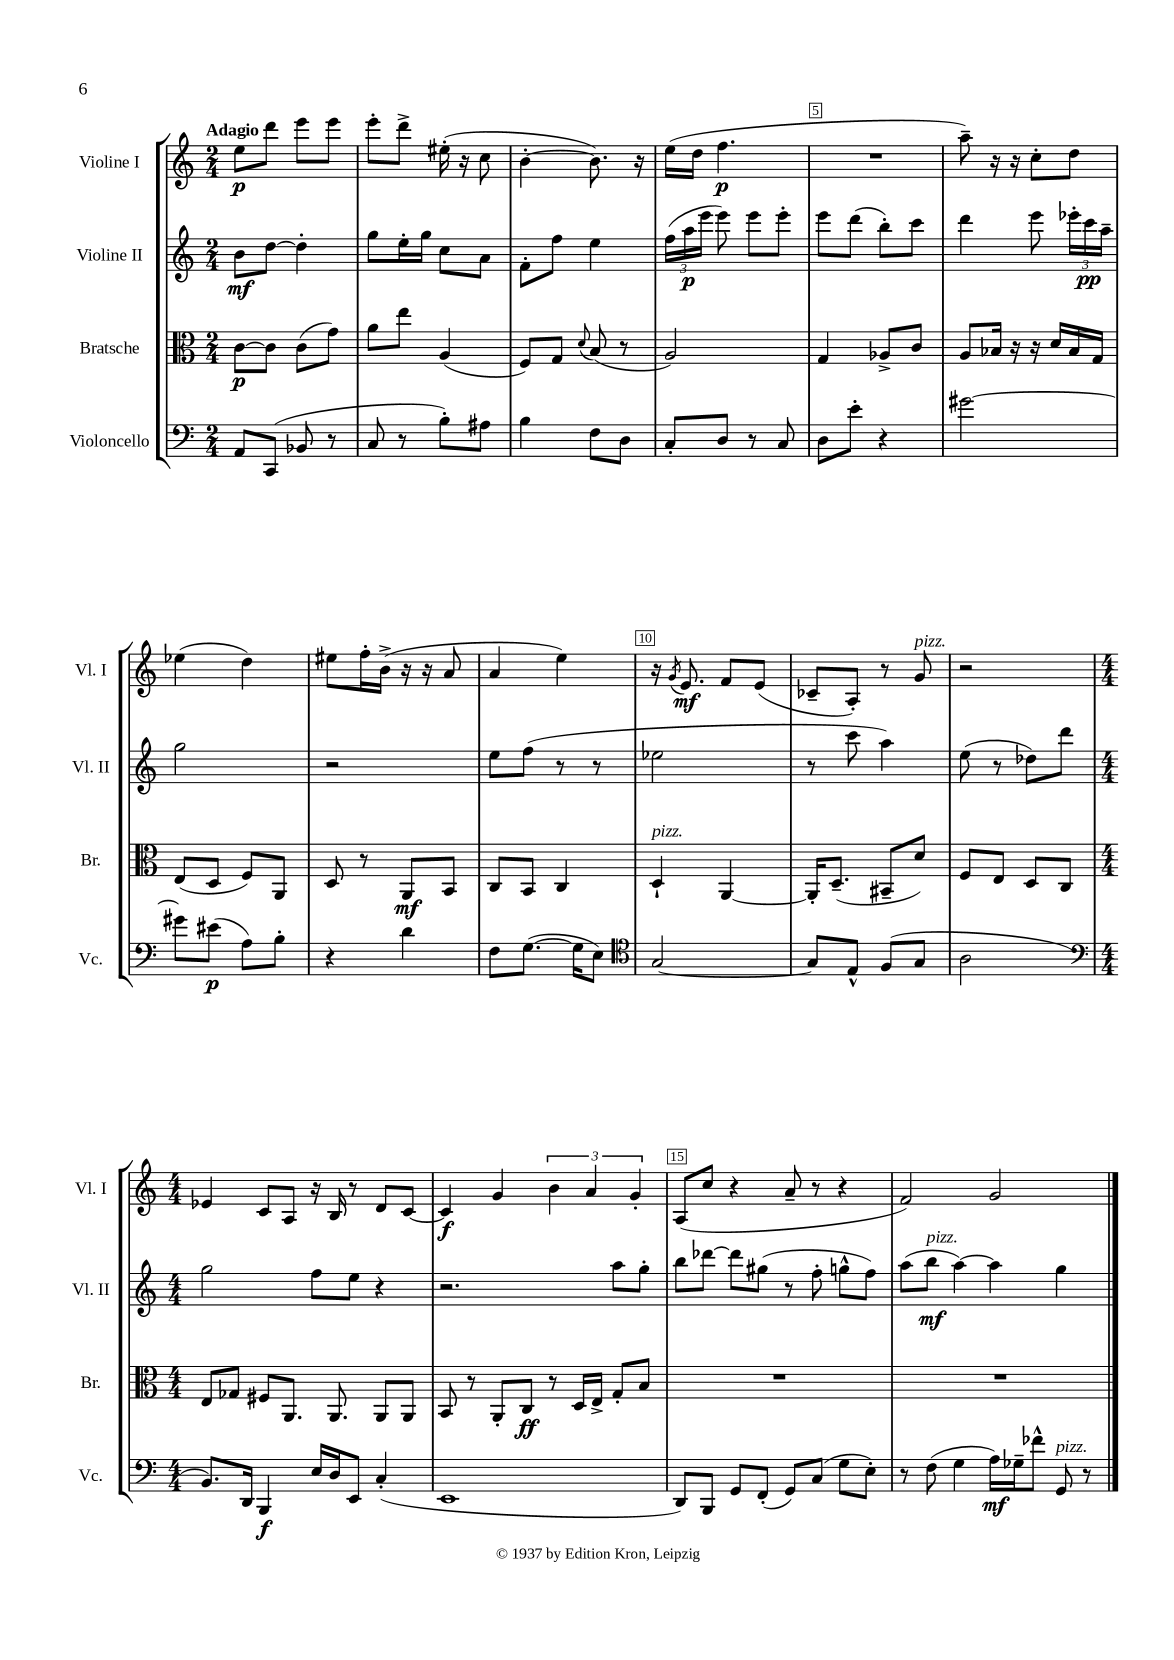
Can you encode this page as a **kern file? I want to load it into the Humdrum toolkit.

**kern	**kern	**kern	**kern
*staff4	*staff3	*staff2	*staff1
*clefF4	*clefC3	*clefG2	*clefG2
*k[]	*k[]	*k[]	*k[]
*M2/4	*M2/4	*M2/4	*M2/4
8AA	[8c	8b	8ee
(8CC	8c]	[8dd	8ddd
8BB-	(8c	4dd']	8eee
8r	8g)	.	8eee
=	=	=	=
8C	8a	8gg	8eee'
8r	8ee	16ee'	8ddd^
.	.	16gg	.
8B')	(4A	8cc	(16ee#'
.	.	.	16r
8A#	.	8a	8cc
=	=	=	=
4B	8F)	8f'	[4b'
.	8G	8ff	.
.	8qqd	.	.
8F	(8B	4ee	8.b])
8D	8r	.	.
.	.	.	16r
=	=	=	=
8C'	2A)	(24ff	(16ee
.	.	24aa	.
.	.	.	16dd
.	.	24eee	.
8D	.	8eee)	4.ff
8r	.	8eee	.
8C	.	8eee'	.
=	=	=	=
8D	4G	8eee	2r
8e'	.	(8ddd	.
4r	8A-^	8bb')	.
.	8c	8ccc	.
=	=	=	=
[2g#	8A	4ddd	8aa~)
.	16B-	.	16r
.	16r	.	16r
.	16r	8eee	8cc'
.	16d	.	.
.	16B-	24eee-'	8dd
.	.	24ccc	.
.	16G	.	.
.	.	24aa~	.
=	=	=	=
8g#]	(8E	2gg	(4ee-
(8e#	8D	.	.
8A)	8F)	.	4dd)
8B'	8AA	.	.
=	=	=	=
4r	8D	2r	8ee#
.	8r	.	16ff'
.	.	.	(16b^
4d	8AA	.	16r
.	.	.	16r
.	8BB	.	8a
=	=	=	=
8F	8C	8ee	4a
([8.G	8BB	(8ff	.
.	4C	8r	4ee)
16G]	.	.	.
8E)	.	8r	.
=	=	=	=
*clefC4	*	*	*
[2G	4D`	2ee-	16r
.	.	.	8qg
.	.	.	8.e
.	[4AA	.	8f
.	.	.	(8e
=	=	=	=
8G]	16AA']	8r	8c-~
.	(8.D~	.	.
8E^^	.	8ccc	8A')
(8F	8BB#~	4aa)	8r
8G	8d)	.	8g
=	=	=	=
2A	8F	(8ee	2r
.	8E	8r	.
.	8D	8dd-)	.
.	8C	8ddd	.
=	=	=	=
*clefF4	*	*	*
*M4/4	*M4/4	*M4/4	*M4/4
8.BB)	8E	2gg	4e-
.	8G-	.	.
16DD	.	.	.
4BBB	8F#	.	8c
.	8.AA	.	8A
16E	.	8ff	16r
16D	8.AA	.	16B
8EE	.	8ee	8r
(4C'	8AA	4r	8d
.	8AA	.	[8c
=	=	=	=
1EE	8BB	2.r	4c]
.	8r	.	.
.	8AA'	.	4g
.	8C	.	.
.	8r	.	6b
.	16D	.	.
.	.	.	6a
.	16E^	.	.
.	8G'	8aa	.
.	.	.	6g'
.	8B	8gg'	.
=	=	=	=
8DD)	1r	8bb	(8A
8BBB	.	[8ddd-	8cc
8GG	.	8ddd-]	4r
(8FF'	.	(8gg#	.
8GG)	.	8r	8a~
(8C	.	8ff'	8r
8G	.	8gg^^	4r
8E')	.	8ff)	.
=	=	=	=
8r	1r	(8aa	2f)
(8F	.	8bb	.
4G	.	[4aa)	.
16A)	.	4aa]	2g
16G-~	.	.	.
8f-^^	.	.	.
8GG	.	4gg	.
8r	.	.	.
==	==	==	==
*-	*-	*-	*-
